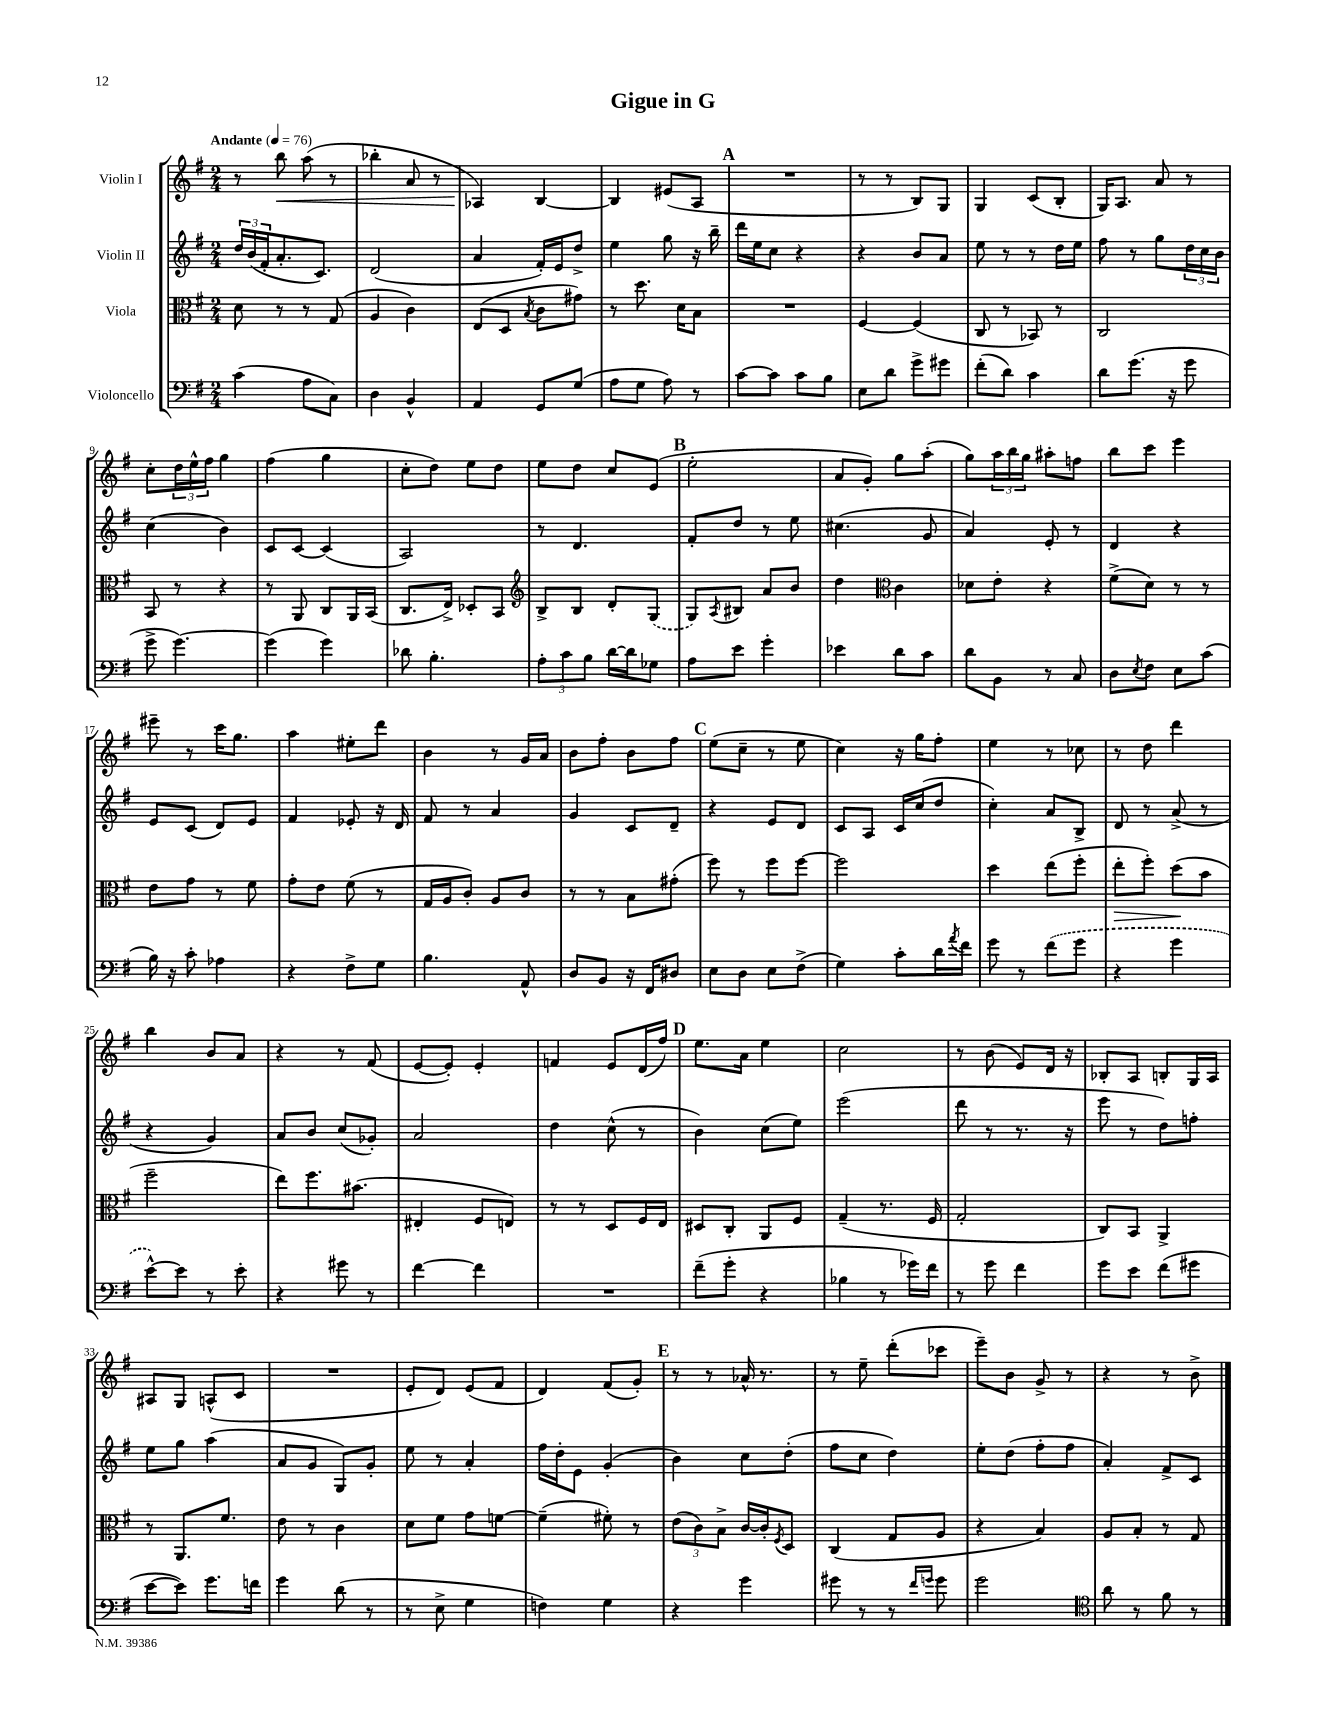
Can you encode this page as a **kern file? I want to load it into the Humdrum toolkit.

**kern	**kern	**dynam	**kern	**kern	**dynam
*part4	*part3	*part3	*part2	*part1	*part1
*staff4	*staff3	*staff3	*staff2	*staff1	*staff1
*I"Violoncello	*I"Viola	*	*I"Violin II	*I"Violin I	*
*clefF4	*clefC3	*	*clefG2	*clefG2	*
*k[f#]	*k[f#]	*	*k[f#]	*k[f#]	*
*M2/4	*M2/4	*	*M2/4	*M2/4	*
*MM76	*MM76	*	*MM76	*MM76	*
=1	=1	=1	=1	=1	=1
!	!	!	!	!LO:TX:a:B:t=Andante	!
(4c\	8d\	.	24dd/LL	8r	.
.	.	.	(24b/	.	.
.	.	.	24f#'/J	.	.
!	!	!	!	!	!LO:HP:b
.	8r	.	8.a'/	8bb\	<
8A\L	8r	.	.	(8aa\	.
.	.	.	8.c/J)	.	.
8C\J)	(8G/	.	.	8r	.
=2	=2	=2	=2	=2	=2
4D\	4A/	.	(2d/	4bb-X'\	.
4BB^^/	4c\)	.	.	8a/	.
.	.	.	.	8r	.
=3	=3	=3	=3	=3	=3
4AA/	(8E/L	.	4a/	4A-X/)	.
.	8D/J	.	.	.	.
.	8qB/	.	.	.	.
8GG/L	8c\L	.	16f#'/LL)	[4B/	[
.	.	.	16e/J	.	.
(8G/J	8g#X\J)	.	8dd^/J	.	.
=4	=4	=4	=4	=4	=4
8A\L	8r	.	4ee\	4B/]	.
8G\J	8.dd\	.	.	.	.
8A\)	.	.	8gg\	(8e#X/L	.
.	16d\KL	.	.	.	.
8r	8B\J	.	16r	8A/J	.
.	.	.	16bb~\	.	.
!!LO:REH:place=s1:t=A
=5	=5	=5	=5	=5	=5
[8c\L	2r	.	16ddd\LL	2r	.
.	.	.	16ee\J	.	.
8c\J]	.	.	8cc\J	.	.
8c\L	.	.	4r	.	.
8B\J	.	.	.	.	.
=6	=6	=6	=6	=6	=6
8E\L	[4F#/	.	4r	8r	.
8d\J	.	.	.	8r	.
8g^\L	(4F#/]	.	8b/L	8B/L)	.
8g#X\J	.	.	8a/J	8G/J	.
=7	=7	=7	=7	=7	=7
(8f#'\L	8C/	.	8ee\	4G/	.
8d\J)	8r	.	8r	.	.
4c\	8BB-X/)	.	8r	(8c/L	.
.	8r	.	16dd\LL	8B'/J	.
.	.	.	16ee\JJ	.	.
=8	=8	=8	=8	=8	=8
8d\L	2C/	.	8ff#\	16G/KL)	.
.	.	.	.	8.A/J	.
(8.g\J	.	.	8r	.	.
.	.	.	8gg\L	8a/	.
16r	.	.	.	.	.
8g\	.	.	24dd\L	8r	.
.	.	.	24cc\	.	.
.	.	.	24b\JJ	.	.
!!LO:LB:g=z
=9	=9	=9	=9	=9	=9
8g^\	8BB/	.	(4cc\	8cc'\L	.
[4.g\)	8r	.	.	24dd\L	.
.	.	.	.	24ee^^\	.
.	.	.	.	24ff#\JJ	.
.	4r	.	4b\)	4gg\	.
=10	=10	=10	=10	=10	=10
(4g\]	8r	.	8c/L	(4ff#\	.
.	8AA/	.	[8c/J	.	.
4g\)	8C/L	.	(4c/]	4gg\	.
.	16AA/L	.	.	.	.
.	(16BB/JJ	.	.	.	.
=11	=11	=11	=11	=11	=11
8d-X\	8.C/L	.	2A/)	8cc'\L	.
4.B'\	.	.	.	8dd\J)	.
.	16E^/Jk)	.	.	.	.
.	8D-X'/L	.	.	8ee\L	.
.	8BB/J	.	.	8dd\J	.
=12	=12	=12	=12	=12	=12
*	*clefG2	*	*	*	*
12A'\L	8B^/L	.	8r	8ee\L	.
12c\	.	.	.	.	.
.	8B/J	.	4.d/	8dd\J	.
12B\J	.	.	.	.	.
[16d\LL	8d'/L	.	.	8cc/L	.
16d\J]	.	.	.	.	.
8G-X\J	(8G/J	.	.	(8e/J	.
!!LO:REH:place=s1:t=B
=13	=13	=13	=13	=13	=13
8A\L	8G/L)	.	8f#'/L	2ee'\	.
.	8qA/	.	.	.	.
8e\J	8B#X/J	.	8dd/J	.	.
4g'\	8a/L	.	8r	.	.
.	8b/J	.	8ee\	.	.
=14	=14	=14	=14	=14	=14
4e-X\	4dd\	.	(4.cc#X\	8a/L	.
.	.	.	.	8g'/J)	.
*	*clefC3	*	*	*	*
8d\L	4c\	.	.	8gg\L	.
8c\J	.	.	8g/	(8aa'\J	.
=15	=15	=15	=15	=15	=15
8d\L	8d-X\L	.	4a/)	8gg\L)	.
8BB\J	8e'\J	.	.	24aa\L	.
.	.	.	.	24bb\	.
.	.	.	.	24gg\JJ	.
8r	4r	.	8e'/	8aa#X'\L	.
8C/	.	.	8r	8ffn\J	.
=16	=16	=16	=16	=16	=16
8D\L	(8f#^\L	.	4d/	8bb\L	.
8qE/	.	.	.	.	.
8F#\J	8d\J)	.	.	8ccc\J	.
8E\L	8r	.	4r	4eee\	.
(8c\J	8r	.	.	.	.
!!LO:LB:g=z
=17	=17	=17	=17	=17	=17
16B\)	8e\L	.	8e/L	8eee#X~\	.
16r	.	.	.	.	.
8c'\	8g\J	.	(8c/J	8r	.
4A-X\	8r	.	8d/L)	16ccc\KL	.
.	.	.	.	8.gg\J	.
.	8f#\	.	8e/J	.	.
=18	=18	=18	=18	=18	=18
4r	8g'\L	.	4f#/	4aa\	.
.	8e\J	.	.	.	.
8F#^\L	(8f#\	.	8e-X'/	8ee#X'\L	.
8G\J	8r	.	16r	8ddd\J	.
.	.	.	16d/	.	.
=19	=19	=19	=19	=19	=19
4.B\	16G/LL	.	8f#/	4b\	.
.	16A/J	.	.	.	.
.	8c'/J)	.	8r	.	.
.	8A/L	.	4a/	8r	.
8AA^^/	8c/J	.	.	16g/LL	.
.	.	.	.	16a/JJ	.
=20	=20	=20	=20	=20	=20
8D/L	8r	.	4g/	8b\L	.
8BB/J	8r	.	.	8ff#'\J	.
16r	8B\L	.	8c/L	8b\L	.
16FF#/KL	.	.	.	.	.
8D#X/J	(8g#X'\J	.	8d~/J	8ff#\J	.
!!LO:REH:place=s1:t=C
=21	=21	=21	=21	=21	=21
8E\L	8ff#\)	.	4r	(8ee\L	.
8D\J	8r	.	.	8cc~\J	.
8E\L	8ff#\L	.	8e/L	8r	.
(8F#^\J	[8ff#\J	.	8d/J	8ee\	.
=22	=22	=22	=22	=22	=22
4G\)	2ff#\]	.	8c/L	4cc\)	.
.	.	.	8A/J	.	.
8c'\L	.	.	16c/LL	16r	.
.	.	.	(16cc/J	16gg\KL	.
16d\L	.	.	8dd/J	8ff#'\J	.
8qa/	.	.	.	.	.
16f#\JJ	.	.	.	.	.
=23	=23	=23	=23	=23	=23
8g\	4dd\	.	4cc'\)	4ee\	.
8r	.	.	.	.	.
(8f#\L	(8ee\L	.	8a/L	8r	.
8g\J	8ff#'\J	.	8B^/J	8cc-X\	.
=24	=24	=24	=24	=24	=24
!	!	!LO:HP:b	!	!	!
4r	8ee'\L	>	8d/	8r	.
.	8ff#'\J)	.	8r	8dd\	.
4g\	(8dd\L	.	(8a^/	4ddd\	.
.	8b\J	]	8r	.	.
!!LO:LB:g=z
=25	=25	=25	=25	=25	=25
[8e^^\L)	2ff#~\	.	4r	4bb\	.
8e\J]	.	.	.	.	.
8r	.	.	4g/)	8b/L	.
8e'\	.	.	.	8a/J	.
=26	=26	=26	=26	=26	=26
4r	8ee\L)	.	8a/L	4r	.
.	8.ff#\	.	8b/J	.	.
8g#X\	.	.	(8cc/L	8r	.
.	(8.b#X\J	.	.	.	.
8r	.	.	8g-X'/J)	(8f#/	.
=27	=27	=27	=27	=27	=27
[4f#\	4E#X'/	.	2a/	[8e/L	.
.	.	.	.	8e'/J])	.
4f#\]	8F#/L	.	.	4e'/	.
.	8En/J)	.	.	.	.
=28	=28	=28	=28	=28	=28
2r	8r	.	4dd\	4fn/	.
.	8r	.	.	.	.
.	8D/L	.	(8cc^^\	8e/L	.
.	16F#/L	.	8r	(16d/L	.
.	16E/JJ	.	.	16ff#/JJ)	.
!!LO:REH:place=s1:t=D
=29	=29	=29	=29	=29	=29
(8f#~\L	8D#X/L	.	4b\)	8.ee\L	.
8g'\J	8C'/J	.	.	.	.
.	.	.	.	16a\Jk	.
4r	8AA/L	.	(8cc\L	4ee\	.
.	8F#/J	.	8ee\J)	.	.
=30	=30	=30	=30	=30	=30
4B-X\	(4G~/	.	(2eee\	2cc\	.
8r	8.r	.	.	.	.
16g-X\LL)	.	.	.	.	.
16f#\JJ	16F#/	.	.	.	.
=31	=31	=31	=31	=31	=31
8r	2G'/	.	8ddd\	8r	.
8g\	.	.	8r	(8b\	.
4f#\	.	.	8.r	8e/L)	.
.	.	.	.	16d/Jk	.
.	.	.	16r	16r	.
=32	=32	=32	=32	=32	=32
8g\L	8C/L)	.	8eee\	8B-X'/L	.
8e\J	8BB/J	.	8r	8A/J	.
(8f#\L	4AA^/	.	8dd\L)	8Bn'/L	.
8g#X\J	.	.	8ffn'\J	16G/L	.
.	.	.	.	16A/JJ	.
!!LO:LB:g=z
=33	=33	=33	=33	=33	=33
[8e\L	8r	.	8ee\L	8A#X/L	.
8e\J])	8.AA/L	.	8gg\J	8G/J	.
8.g\L	.	.	(4aa\	(8An^^/L	.
.	8.f#/J	.	.	.	.
.	.	.	.	8c/J	.
16fn\Jk	.	.	.	.	.
=34	=34	=34	=34	=34	=34
4g\	8e\	.	8a/L	2r	.
.	8r	.	8g/J	.	.
(8d\	4c\	.	8G/L)	.	.
8r	.	.	8g'/J	.	.
=35	=35	=35	=35	=35	=35
8r	8d\L	.	8ee\	8e'/L	.
8E^\	8f#\J	.	8r	8d/J)	.
4G\	8g\L	.	4a'/	(8e/L	.
.	[8fn\J	.	.	8f#/J	.
=36	=36	=36	=36	=36	=36
4Fn\)	(4f~\]	.	16ff#\LL	4d/)	.
.	.	.	16dd'\J	.	.
.	.	.	8e\J	.	.
4G\	8f#X'\)	.	(4g'/	(8f#/L	.
.	8r	.	.	8g'/J)	.
!!LO:REH:place=s1:t=E
=37	=37	=37	=37	=37	=37
4r	(12e\L	.	4b\)	8r	.
.	12c\)	.	.	.	.
.	.	.	.	8r	.
.	12B^\J	.	.	.	.
4g\	[16c/LL	.	8cc\L	16a-X^^/	.
.	16c'/J]	.	.	8.r	.
.	8qF#/	.	.	.	.
.	8D/J	.	(8dd'\J	.	.
=38	=38	=38	=38	=38	=38
8g#X\	(4C/	.	8ff#\L	8r	.
8r	.	.	8cc\J	8ee~\	.
8r	8G/L	.	4dd\)	(8ddd'\L	.
16qqf#/LL	.	.	.	.	.
16qqgn/JJ	.	.	.	.	.
8g\	8A/J	.	.	8ccc-X\J	.
=39	=39	=39	=39	=39	=39
2g\	4r	.	8ee'\L	8eee~\L)	.
.	.	.	(8dd\J	8b\J	.
.	4B/)	.	8ff#'\L	8g^/	.
.	.	.	8ff#\J	8r	.
=40	=40	=40	=40	=40	=40
*clefC4	*	*	*	*	*
8a\	8A/L	.	4a'/)	4r	.
8r	8B'/J	.	.	.	.
8f#\	8r	.	8f#^/L	8r	.
8r	8G/	.	8c/J	8b^\	.
==	==	==	==	==	==
*-	*-	*-	*-	*-	*-
